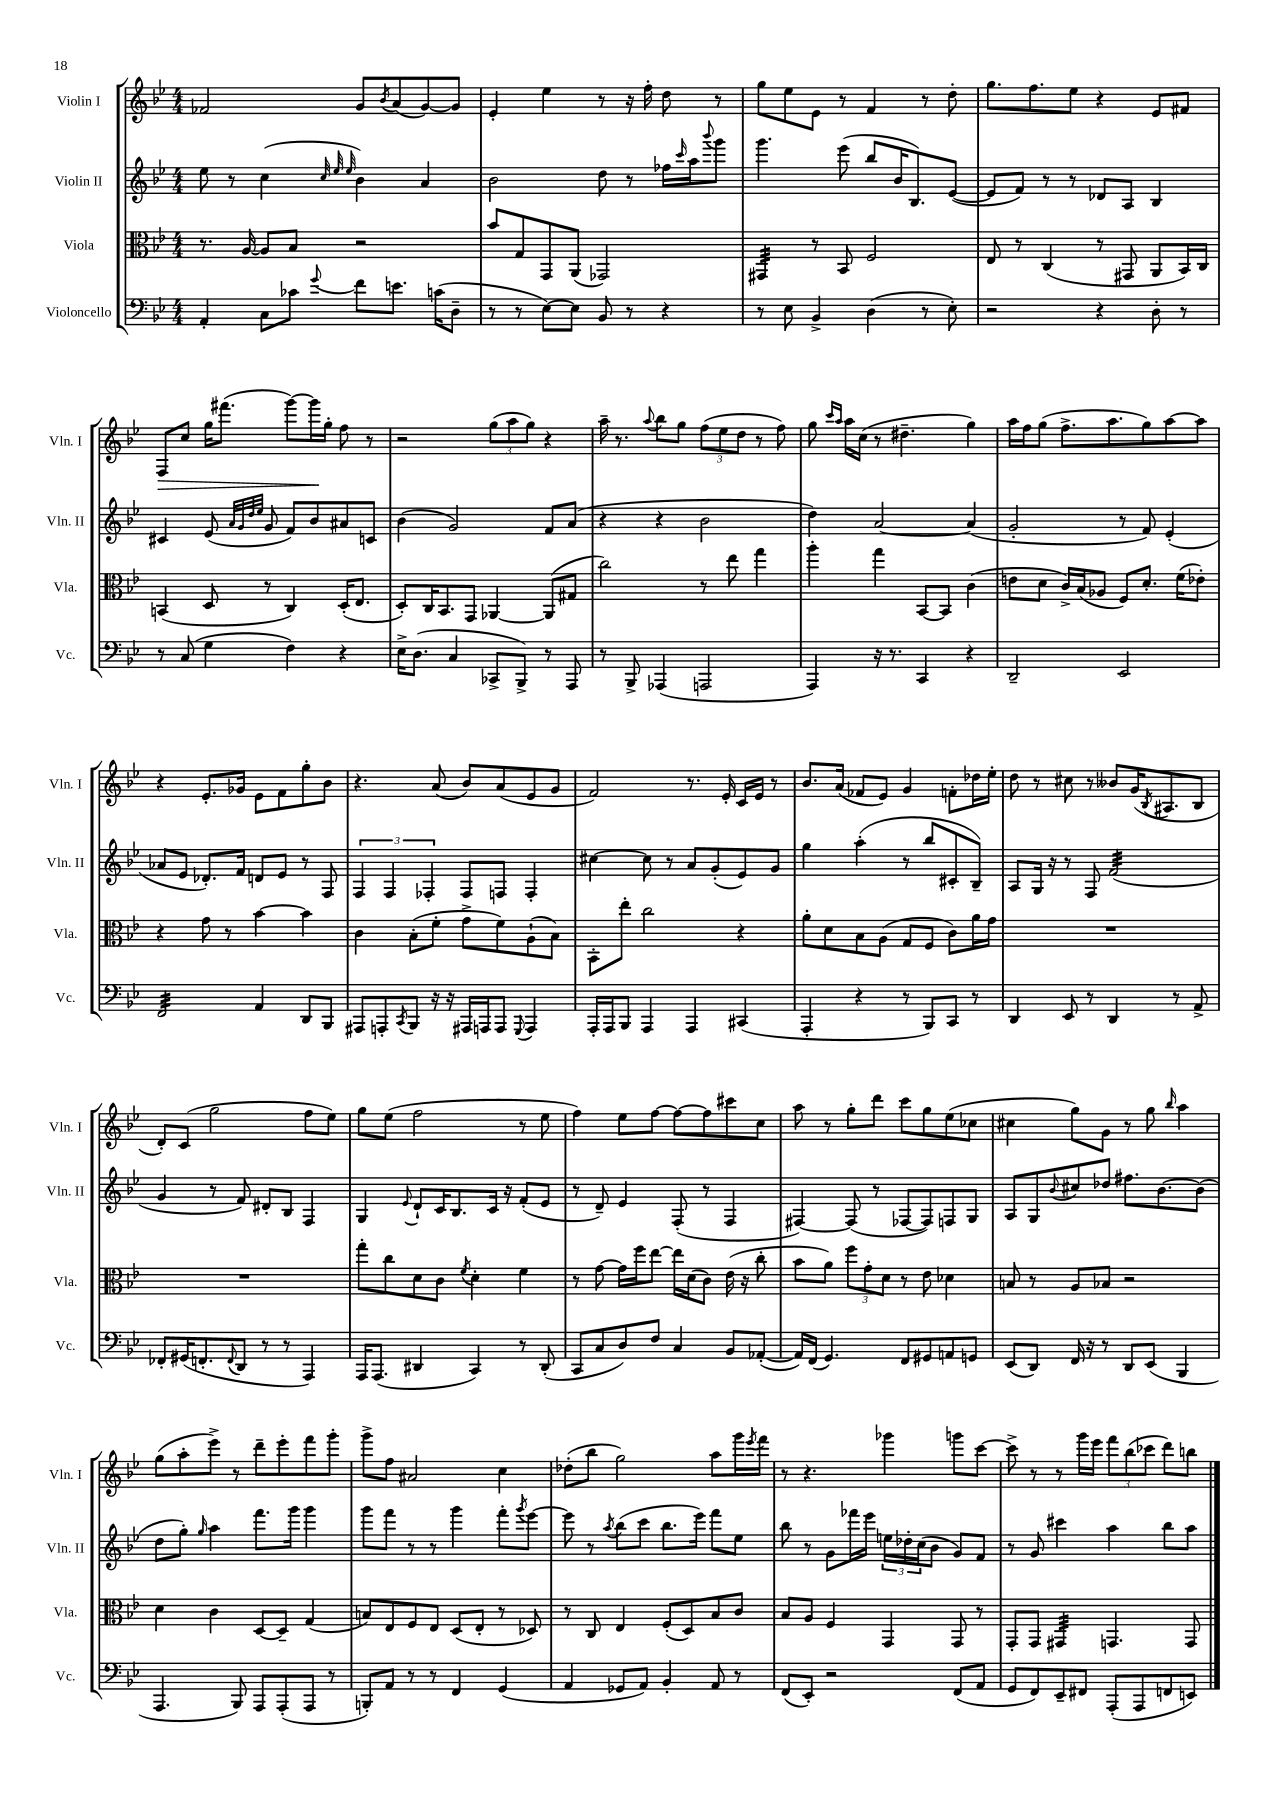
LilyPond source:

<<
\new StaffGroup <<
\new Staff = "s0" \with { instrumentName = "Violin I" shortInstrumentName = "Vln. I" } {
    \clef treble \key bes \major \numericTimeSignature \time 4/4
    fes'2 g'8 \acciaccatura { bes'8 } a'8( g'8~) g'8 |
    ees'4-. ees''4 r8 r16 f''16-. d''8 r8 |
    g''8 ees''8 ees'8 r8 f'4 r8 d''8-. |
    g''8. f''8. ees''8 r4 ees'8 fis'8 |
    f8\> c''8 g''16 fis'''8.( g'''8~) g'''16\! g''16-. f''8 r8 |
    r2 \tuplet 3/2 { g''8( a''8 g''8) } r4 |
    a''16-- r8. \appoggiatura { a''8 } bes''8 g''8 \tuplet 3/2 { f''8( ees''8 d''8 } r8 f''8) |
    g''8 \grace { c'''16 a''16 } a''16 c''16( r8 dis''4.-- g''4) |
    a''16 f''16 g''8( f''8.-> a''8. g''8) a''8~ a''8 |
    r4 ees'8.-. ges'16 ees'8 f'8 g''8-. bes'8 |
    r4. a'8( bes'8) a'8( ees'8 g'8 |
    f'2) r8. ees'16-. c'16 ees'16 r8 |
    bes'8. a'16( fes'8 ees'8) g'4 f'8-. des''16 ees''16-. |
    d''8 r8 cis''8 r8 beses'8 g'16( \acciaccatura { bes8 } ais8. bes8 |
    d'8-.) c'8( g''2 f''8 ees''8) |
    g''8 ees''8( f''2 r8 ees''8 |
    f''4) ees''8 f''8~ f''8~ f''8 cis'''8 c''8 |
    a''8 r8 g''8-. d'''8 c'''8 g''8 ees''8( ces''8 |
    cis''4 g''8) g'8 r8 g''8 \grace { bes''16 } a''4 |
    g''8( a''8-. ees'''8->) r8 d'''8-- ees'''8-. f'''8 g'''8-. |
    g'''8-> f''8 ais'2 c''4 |
    des''8-.( bes''8 g''2) a''8 g'''16 \acciaccatura { ees'''8 } f'''16 |
    r8 r4. ges'''4 g'''8 c'''8~ |
    c'''8-> r8 r8 g'''16 ees'''16 \tuplet 3/2 { f'''8 bes''8( ces'''8 } d'''8) b''8 \bar "|." |
}
\new Staff = "s1" \with { instrumentName = "Violin II" shortInstrumentName = "Vln. II" } {
    \clef treble \key bes \major \numericTimeSignature \time 4/4
    ees''8 r8 c''4( \grace { c''32 ees''32 ees''32 } bes'4) a'4 |
    bes'2 d''8 r8 fes''16 \grace { c'''16 } a''16 \appoggiatura { bes'''8 } g'''8 |
    g'''4. ees'''8( bes''8 bes'16 bes8.) ees'8~( |
    ees'8 f'8) r8 r8 des'8 a8 bes4 |
    cis'4 ees'8( \grace { a'32 g'32 d''32 ees''32 } g'8 f'8) bes'8 ais'8 c'8 |
    bes'4( g'2) f'8 a'8( |
    r4 r4 bes'2 |
    d''4) a'2~ a'4( |
    g'2-. r8 f'8) ees'4-.( |
    aes'8 ees'8 des'8.-.) f'16 d'8 ees'8 r8 f8 |
    \tuplet 3/2 { f4 f4 fes4-. } fes8 f8 f4-. |
    cis''4~ cis''8 r8 a'8 g'8-.( ees'8) g'8 |
    g''4 a''4-.( r8 bes''8 cis'8-. bes8--) |
    a8 g16 r16 r8 f8 f'2:32( |
    g'4 r8 f'8) dis'8-. bes8 f4 |
    g4 \appoggiatura { ees'8 } d'8-! c'16 bes8. c'16 r16 f'8-.( ees'8 |
    r8 d'8--) ees'4 f8-.( r8 f4 |
    fis4~) fis8( r8 fes8~ fes8) f8 g8 |
    a8 g8 \appoggiatura { bes'8 } cis''8 des''8 fis''8. bes'8.~ bes'8( |
    d''8 g''8-.) \grace { g''16 } a''4 f'''8. g'''16 g'''4 |
    g'''8 f'''8 r8 r8 g'''4 f'''8-. \acciaccatura { g'''8 } ees'''8~ |
    ees'''8 r8 \acciaccatura { a''8 } bes''8( c'''8 bes''8. ees'''16) f'''8 ees''8 |
    bes''8 r8 g'8 fes'''16 ees'''16 \tuplet 3/2 { e''16 des''16-. c''16( } bes'8 g'8) f'8 |
    r8 g'8 cis'''4 a''4 bes''8 a''8 \bar "|." |
}
\new Staff = "s2" \with { instrumentName = "Viola" shortInstrumentName = "Vla." } {
    \clef alto \key bes \major \numericTimeSignature \time 4/4
    r8. a16~ a8 bes8 r2 |
    bes'8 g8 g,8 a,8( ges,2) |
    gis,4:32 r8 bes,8 f2 |
    ees8 r8 c4( r8 gis,8 a,8 bes,16) c16 |
    b,4( d8 r8 c4) d16-.( ees8. |
    d8-.) c16 bes,8. g,8 aes,4~ aes,8( gis8 |
    c''2) r8 ees''8 g''4 |
    a''4-. g''4 bes,8~ bes,8 c'4( |
    e'8 d'8 c'16->) bes16( aes8 f8) d'8.-. f'16( ees'8-.) |
    r4 g'8 r8 bes'4~ bes'4 |
    c'4 bes8-.( f'8-. g'8-> f'8) a8-!( bes8) |
    bes,8-. ees''8-. c''2 r4 |
    a'8-. d'8 bes8 a8( g8 f8 c'8) a'16 g'16 |
    R1 |
    R1 |
    g''8-. c''8 d'8 c'8 \acciaccatura { f'8 } d'4-. f'4 |
    r8 g'8~ g'16 f''16 ees''8~ ees''16 d'16( c'8) ees'16( r16 c''8-. |
    bes'8 a'8) \tuplet 3/2 { f''8 g'8-. d'8 } r8 ees'8 des'4 |
    b8 r8 a8 bes8 r2 |
    d'4 c'4 d8~ d8-- g4( |
    b8) ees8 f8 ees8 d8( ees8-. r8 des8) |
    r8 c8 ees4 f8-.( d8) bes8 c'8 |
    bes8 a8 f4 g,4 g,8 r8 |
    g,8-. g,8 gis,4:32 g,4. g,8 \bar "|." |
}
\new Staff = "s3" \with { instrumentName = "Violoncello" shortInstrumentName = "Vc." } {
    \clef bass \key bes \major \numericTimeSignature \time 4/4
    a,4-. c8 ces'8 \appoggiatura { g'8 } f'8 e'8. c'16( d8-- |
    r8 r8 ees8~) ees8 bes,8 r8 r4 |
    r8 ees8 bes,4-> d4( r8 ees8-.) |
    r2 r4 d8-. r8 |
    r8 c8( g4 f4) r4 |
    ees16-> d8.( c4 ces,8-> bes,,8->) r8 a,,8 |
    r8 bes,,8-> aes,,4( a,,2 |
    a,,4) r16 r8. c,4 r4 |
    d,2-- ees,2 |
    f,2:32 a,4 d,8 bes,,8 |
    ais,,8 a,,8-. \acciaccatura { c,8 } bes,,8 r16 r16 ais,,16 a,,16 a,,8 \appoggiatura { g,,8 } a,,4 |
    a,,16-. a,,16 bes,,8 a,,4 a,,4 cis,4( |
    a,,4-. r4 r8 bes,,8) c,8 r8 |
    d,4 ees,8 r8 d,4 r8 a,8-> |
    fes,8-. gis,16( f,8.-. \appoggiatura { f,8 } d,8 r8 r8 a,,4) |
    a,,16 a,,8.( dis,4 c,4) r8 dis,8-.( |
    c,8 c8 d8) f8 c4 bes,8 aes,8~-.( |
    aes,16) f,16( g,4.) f,8 gis,8 a,8 g,8 |
    ees,8( d,8) f,16 r16 r8 d,8 ees,8( bes,,4 |
    a,,4. bes,,8) a,,8 a,,8-.( a,,8 r8 |
    b,,8-.) a,8 r8 r8 f,4 g,4( |
    a,4 ges,8 a,8) bes,4-. a,8 r8 |
    f,8( ees,8-.) r2 f,8( a,8 |
    g,8 f,8) ees,8-- fis,8 a,,8-.( a,,8 f,8 e,8) \bar "|." |
}
>>
>>
\layout { \context { \Score \remove "Bar_number_engraver" } }
